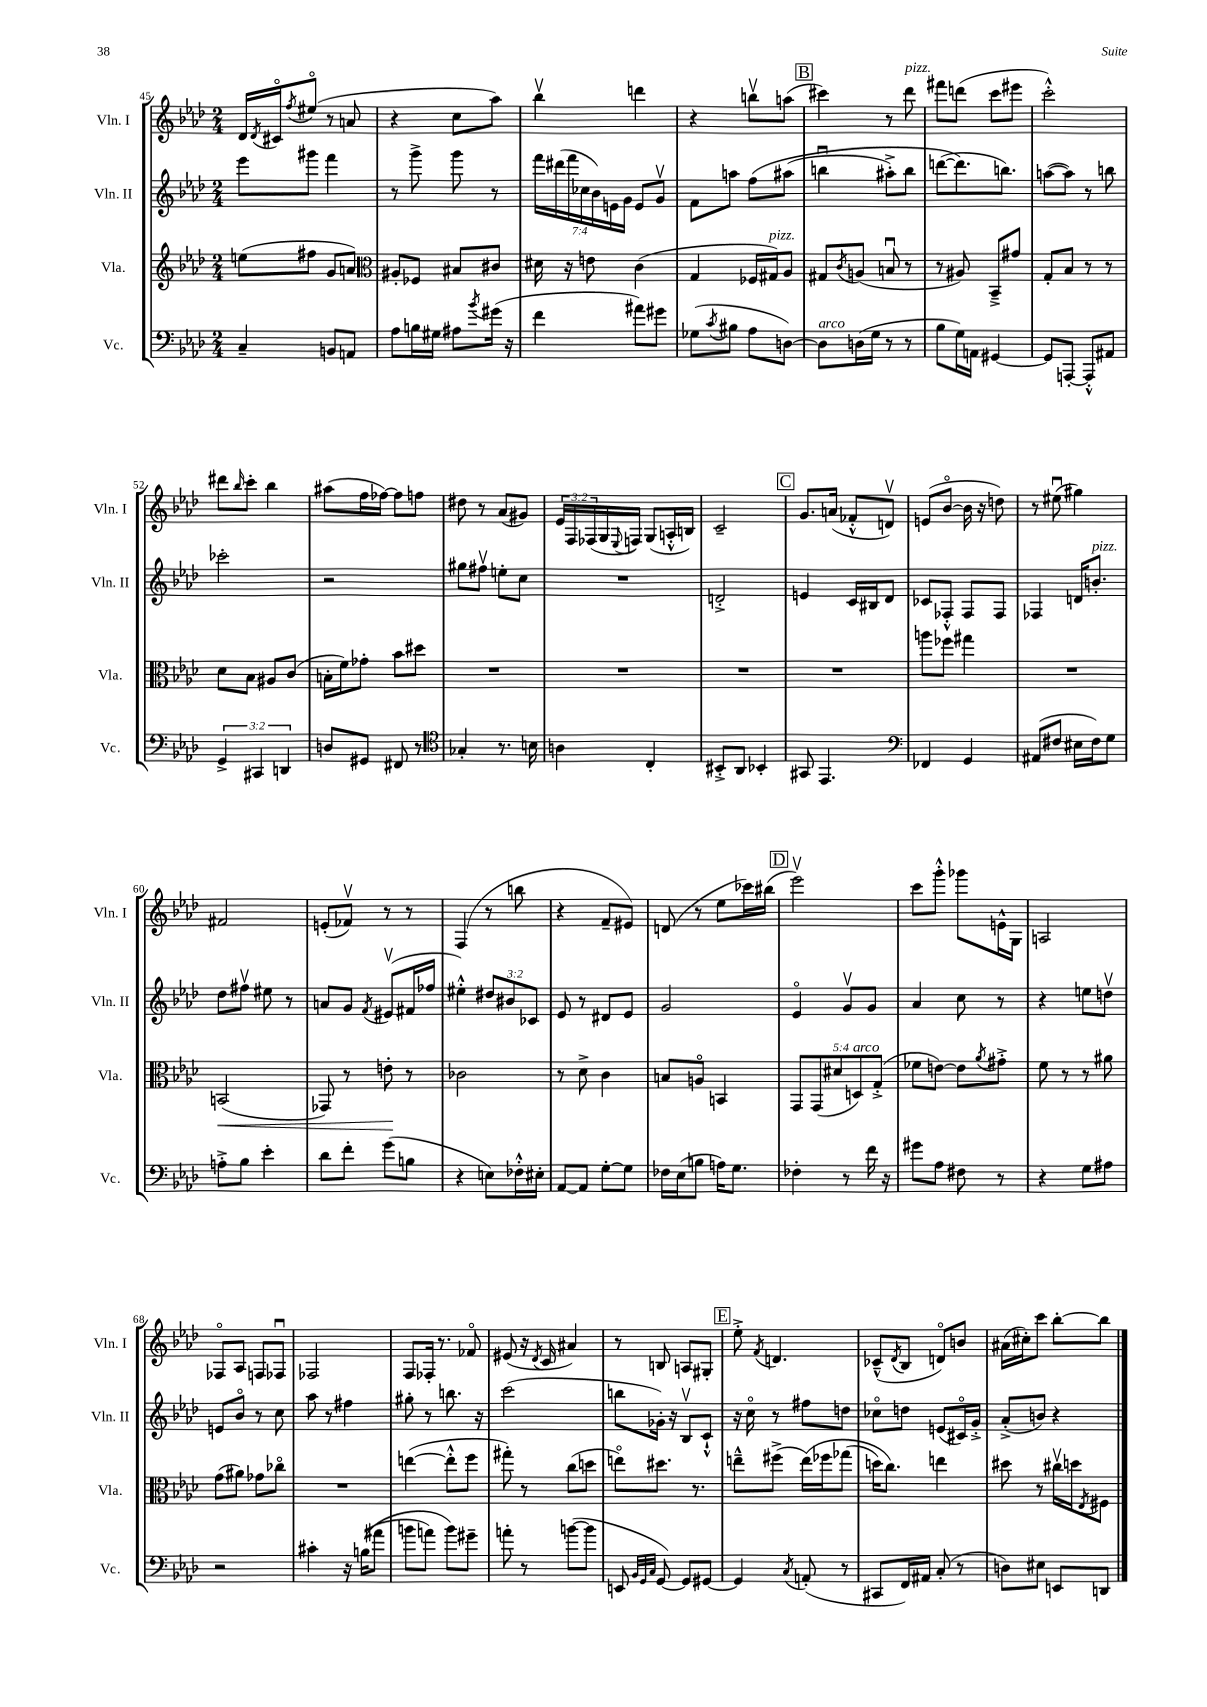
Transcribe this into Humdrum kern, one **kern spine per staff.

**kern	**kern	**kern	**kern
*staff4	*staff3	*staff2	*staff1
*clefF4	*clefG2	*clefG2	*clefG2
*k[b-e-a-d-]	*k[b-e-a-d-]	*k[b-e-a-d-]	*k[b-e-a-d-]
*M2/4	*M2/4	*M2/4	*M2/4
4C~	(8ee	8eee-	16d-
.	.	.	8qd-
.	.	.	16c#o
.	.	.	8qff
.	8ff#	8ggg#	(8ee#o
8BB	8g	4fff	8r
8AA	8a)	.	8a
=	=	=	=
*	*clefC3	*	*
8A-	8A#'	8r	4r
16B	8F-	8ggg^	.
16G#	.	.	.
8A#	8B#	8ggg	8cc
8qb-	.	.	.
(16g#	8c#	8r	8aa-)
16r	.	.	.
=	=	=	=
4f	16d#	28fff	4bb-v
.	.	(28ddd#	.
.	16r	.	.
.	.	28fff	.
.	.	28cc-	.
.	8e	.	.
.	.	28b-)	.
.	.	28e	.
.	.	28g	.
8a#)	(4c	8e	4ddd
8g#	.	8gv	.
=	=	=	=
(8G-	4G	8f	4r
8qc	.	.	.
8B#	.	8aa	.
8A-	16F-	&(8ff	8bbv
.	16G#)	.	.
[8D)	8A-	(8aa#	(8aa
=	=	=	=
8D]	8G#	4bbu	4ccc#)
.	8qc	.	.
(16D	(8A	.	.
16G	.	.	.
8r	8Bu	8aa#'^)	8r
8r	8r	8bb	8ddd-
=	=	=	=
8B-	8r	([8ddd	8fff#
16G)	8A#)	8.ddd]&)	(8ddd
16AA	.	.	.
[4GG#	8BB-~^	.	8ccc
.	.	8.bb)	.
.	8g#	.	8eee#
=	=	=	=
8GG#]	8G'	([8aa	2ccc'^^)
[8AAA'	8B-	8aa])	.
8AAA'^^]	8r	8r	.
8AA#	8r	8bb	.
=	=	=	=
6GG^	8d-	2ccc-'	8ddd#
.	.	.	16qqbb-
.	8B-	.	8ccc'
6CC#	.	.	.
.	8A#	.	4bb-
6DD	.	.	.
.	(8c	.	.
=	=	=	=
8D	16B'	2r	(8aa#
.	16f)	.	.
8GG#	8g-'	.	16ff
.	.	.	[16ff-)
8FF#	8b-	.	8ff-]
8r	8dd#	.	8ff
=	=	=	=
*clefC4	*	*	*
4G-'	2r	8gg#	8dd#
.	.	8ff#v	8r
8.r	.	8ee'	(8a-
.	.	8cc	8g#)
16B	.	.	.
=	=	=	=
4A	2r	2r	24e-
.	.	.	24F
.	.	.	(24F-
.	.	.	16G
.	.	.	8qqE-
.	.	.	16F)
4C'	.	.	(8G
.	.	.	16A'^^
.	.	.	16B)
=	=	=	=
8BB#'^	2r	2d'^	2c~
8AA-	.	.	.
4BB-'	.	.	.
=	=	=	=
8GG#	2r	4e	8.g
4.EE-	.	.	.
.	.	.	(16a
.	.	16c	8f-'^^
.	.	16B#	.
.	.	8d-	8dv)
=	=	=	=
*clefF4	*	*	*
4FF-	8aa	8c-	(8e
.	8ff-	8F-'^^	[8b-o
4GG	4gg#	8F-	16b-]
.	.	.	16r
.	.	8F-	8dd)
=	=	=	=
(8AA#	2r	4F-	8r
8F#	.	.	(8ee#u
16E#	.	16d	4gg#)
16F#)	.	8.b'	.
8G	.	.	.
=	=	=	=
8A'^	(2BB	8dd-	2f#
8B-	.	8ff#v	.
4e-'	.	8ee#	.
.	.	8r	.
=	=	=	=
8d-	8GG-)	8a	(8e'
8f'	8r	8g	8f-v)
.	.	8qf	.
(8g	8e'	(8e#v	8r
8B	8r	16f#	8r
.	.	16ff-	.
=	=	=	=
4r	2c-	4ee#'^^)	(4F
8E)	.	12dd#	8r
.	.	12b#	.
16F-'^^	.	.	8bb
.	.	12c-	.
16E#'	.	.	.
=	=	=	=
[8AA-	8r	8e-	4r
8AA-]	8d-^	8r	.
[8G'	4c	8d#	8f~
8G]	.	8e-	8e#)
=	=	=	=
16F-	8B	2g	(8d
(16E-	.	.	.
8B	8Ao	.	8r
16A)	4BB	.	8ee-
8.G	.	.	.
.	.	.	16ccc-)
.	.	.	(16bb#
=	=	=	=
4F-'	10GG	4e-o	2eee-v)
.	(10GG	.	.
.	10d#	.	.
8r	.	8gv	.
.	10D)	.	.
16f	.	8g	.
.	(10G'^	.	.
16r	.	.	.
=	=	=	=
8g#	8f-	4a-	8ccc
8A-	[8e)	.	8ggg'^^
8F#	8e]	8cc	8ggg-
.	8qa-	.	.
8r	8g#'^	8r	16e^^
.	.	.	16G
=	=	=	=
4r	8f	4r	2A
.	8r	.	.
8G	8r	8ee	.
8A#	8a#	8ddv	.
=	=	=	=
2r	(8g	8e	8F-o
.	8a#)	8b-o	8A-
.	8g-	8r	8F
.	8cc-o	8cc	8F-u
=	=	=	=
4c#'	2r	8aa-	2F-
.	.	8r	.
16r	.	4ff#	.
&((16B	.	.	.
8a#	.	.	.
=	=	=	=
8b	([4ee	8gg#'	8F
8a)	.	8r	16F-'
.	.	.	8.r
8b&)	8ee'^^]	8.bb	.
8g#~	8ff	.	8f-o
.	.	16r	.
=	=	=	=
8a'	8gg#')	(2ccc	(8e#
8r	8r	.	16r
.	.	.	8qd-
.	.	.	16c
([8b	(8cc	.	4a#)
8b]	8dd	.	.
=	=	=	=
8EE	8eeo)	8bb	8r
32qqBB-	.	.	.
32qqGG	.	.	.
32qqC	.	.	.
[8GG)	8.dd#	16g-')	8B
.	.	16r	.
8GG]	.	8B-v	8A
.	8.r	.	.
[8GG#	.	8c`^^	8G#'
=	=	=	=
4GG#]	8ee~^^	16r	8ee-'^
.	.	16cco	.
.	.	.	8qf
.	(8ff#^	8r	4.d
8qC	.	.	.
(8AA'	&(16ee)	8ff#	.
.	16ff-	.	.
8r	(8gg-	8dd	.
=	=	=	=
8CC#	16dd)	8cc-o	(8c-~^^
.	8.cc&)	.	.
.	.	.	8qd-
16FF)	.	8dd	8B-
16AA#	.	.	.
(8C'	4ee	(8e	8do)
8r	.	16c#o)	8b
.	.	16g'^	.
=	=	=	=
8D)	8dd#	(8a-'^	(16a#
.	.	.	16cc#')
8E#	8r	8b)	8ccc
8EE	16cc#v	4r	[8bb-'
.	16dd	.	.
.	8qE-	.	.
8DD	8F#	.	8bb-]
==	==	==	==
*-	*-	*-	*-
